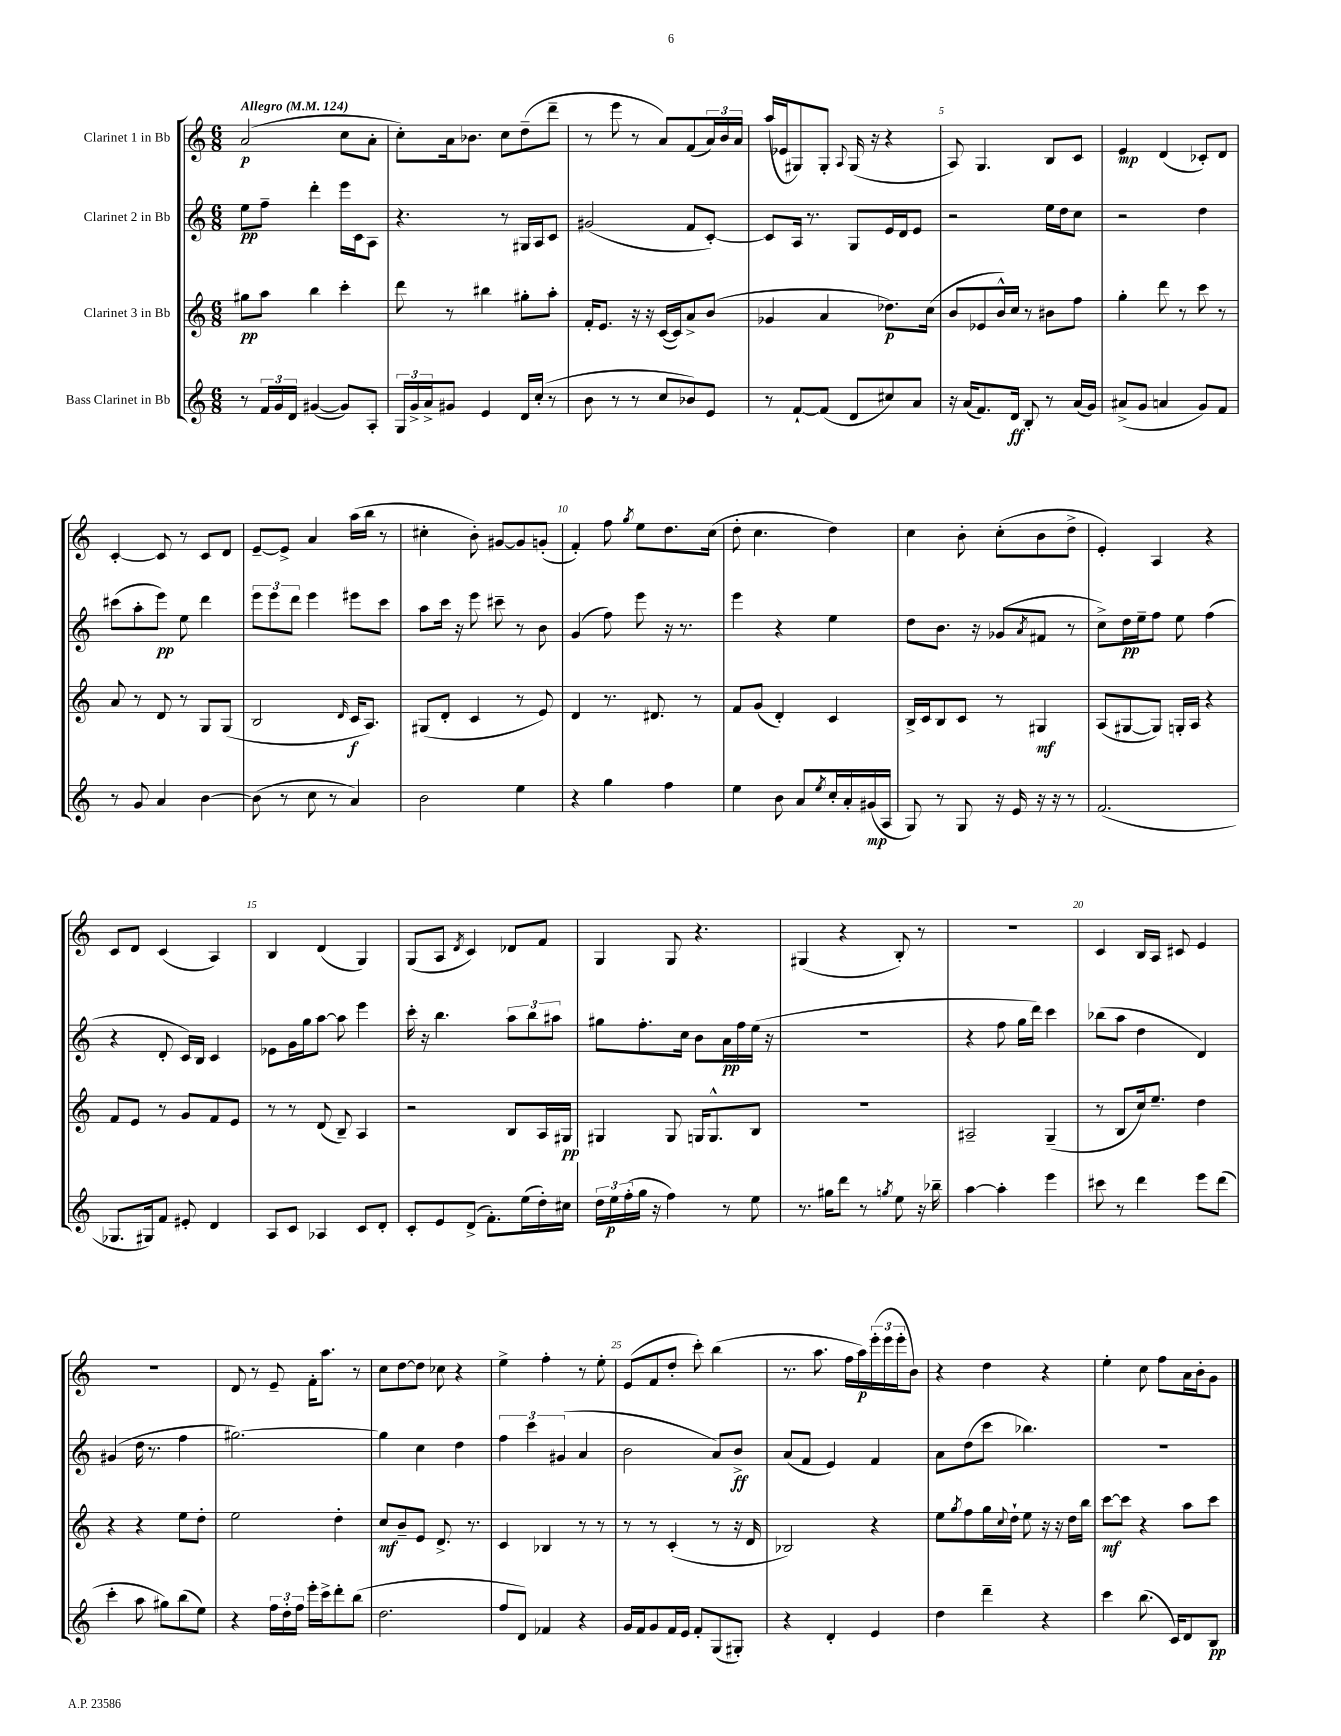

**kern	**kern	**kern	**kern
*staff4	*staff3	*staff2	*staff1
*clefG2	*clefG2	*clefG2	*clefG2
*k[]	*k[]	*k[]	*k[]
*M6/8	*M6/8	*M6/8	*M6/8
*MM124	*MM124	*MM124	*MM124
8r	8gg#	8ee	(2a
24f	8aa	8ff~	.
24g	.	.	.
24d	.	.	.
([4g#	4bb	4ddd'	.
8g#])	4ccc'	16eee	8cc
.	.	16c	.
8A'	.	8A	8a'
=	=	=	=
24G	8ddd	4.r	8cc')
24g^	.	.	.
24a^	.	.	.
8g#	8r	.	16a
.	.	.	8.b-
4e	4bb#	.	.
.	.	8r	8cc
16d	8gg#'	16G#	(8dd~
(16cc'	.	16A	.
8r	8aa'	8c	8ddd~
=	=	=	=
8b	16f'	(2g#	8r
.	8.e	.	.
8r	.	.	8eee
8r	16r	.	8r
.	16r	.	.
8cc	([16c	.	8a)
.	16c])	.	.
8b-)	8a^	8f	(8f
8e	(8b	[8c')	24a)
.	.	.	24b
.	.	.	24a
=	=	=	=
8r	4g-	8c]	(16aa
.	.	.	16e-
[8f`	.	16A	8G#)
.	.	8.r	.
(8f]	4a	.	8G#'
.	.	.	8qqA
8d	.	8G	(16G#
.	.	.	16r
8cc#)	8.dd-)	16e	4r
.	.	16d	.
8a	.	8e	.
.	(16cc	.	.
=	=	=	=
16r	8b	2r	8A)
(16a	.	.	.
8.f)	8e-	.	4.G
.	16b^^)	.	.
16d	16cc	.	.
8B'	8r	.	.
8r	8b#	16ee	8B
.	.	16dd	.
(16a	8ff	8cc	8c
16g)	.	.	.
=	=	=	=
(8a#^	4gg'	2r	4e
8g	.	.	.
4a	8ddd	.	(4d
.	8r	.	.
8g)	8ccc	4dd	8c-')
8f	8r	.	8d
=	=	=	=
8r	8a	(8ccc#	[4c'
8g	8r	8aa'	.
4a	8d	8eee)	8c]
.	8r	8ee	8r
[4b	8G	4ddd	8c
.	(8G	.	8d
=	=	=	=
(8b]	2B	12eee	[8e~
.	.	12eee	.
8r	.	.	8e^]
.	.	12ddd	.
8cc	.	4eee	4a
8r	.	.	.
.	16qqd	.	.
4a)	16c	8eee#	(16aa
.	8.A)	.	16bb
.	.	8ccc	8r
=	=	=	=
2b	(8G#	8aa	4cc#'
.	8d'	16ccc	.
.	.	16r	.
.	4c	8eee	8b')
.	.	8ccc#~	[8g#
4ee	8r	8r	8g#]
.	8e)	8b	(8g'
=	=	=	=
4r	4d	(4g	4f')
4gg	8.r	8ff)	8ff
.	.	.	8qgg
.	.	8eee	8ee
.	8.d#	.	.
4ff	.	16r	8.dd
.	.	8.r	.
.	8r	.	.
.	.	.	(16cc
=	=	=	=
4ee	8f	4eee	8dd'
.	(8g	.	4.cc
8b	4d')	4r	.
8a	.	.	.
8qee	.	.	.
16cc'	4c	4ee	4dd)
16a'	.	.	.
(16g#	.	.	.
16A	.	.	.
=	=	=	=
8G)	16B^	8dd	4cc
.	16c	.	.
8r	8B	8.b	.
8G	8c	.	8b'
.	.	16r	.
16r	8r	(8g-	(8cc'
16e	.	.	.
.	.	8qa	.
16r	4G#	8f#	8b
16r	.	.	.
8r	.	8r	8dd^
=	=	=	=
(2.f	(8A	8cc^)	4e')
.	[8G#	16dd	.
.	.	16ee~	.
.	8G#])	8ff	4A
.	16G'	8ee	.
.	16A	.	.
.	4r	(4ff	4r
=	=	=	=
8.G-	8f	4r	8c
.	8e	.	8d
16G#)	.	.	.
8f	8r	8d'	(4c
8e#'	8g	16c)	.
.	.	16B	.
4d	8f	4c	4A)
.	8e	.	.
=	=	=	=
8A	8r	8e-	4B
8c	8r	16g	.
.	.	16gg	.
4A-	(8d	[8aa	(4d
.	8B~)	8aa]	.
8c	4A	4eee	4G)
8d'	.	.	.
=	=	=	=
8c'	2r	16ccc'	(8G
.	.	16r	.
8e	.	4.bb	8A
.	.	.	8qd
(8d^	.	.	4c)
8.f')	.	.	.
.	8B	12aa	8d-
(16ee	.	.	.
.	.	12bb	.
16dd')	16A	.	8f
.	.	12aa#	.
16cc#	16G#	.	.
=	=	=	=
24dd	4G#	8gg#	4G
24ee	.	.	.
(24ff'	.	.	.
16gg	.	8.ff'	.
16r	.	.	.
4ff)	8G#	.	8G
.	.	16cc	.
.	16G	8b	4.r
.	8.G^^	.	.
8r	.	16a	.
.	.	16ff	.
8ee	8B	(16ee	.
.	.	16r	.
=	=	=	=
8.r	2.r	2.r	(4G#
16gg#	.	.	.
8ddd	.	.	4r
8r	.	.	.
8qgg	.	.	.
8ee	.	.	8B')
16r	.	.	8r
16bb-~	.	.	.
=	=	=	=
[4aa	2A#~	4r	2.r
4aa']	.	8ff	.
.	.	16gg	.
.	.	16ddd)	.
4eee	(4G~	4ccc	.
=	=	=	=
8ccc#	8r	(8bb-	4c
8r	8B	8aa	.
4ddd	16cc)	4dd	16B
.	8.ee~	.	16A
.	.	.	8c#
8eee	4dd	4d)	4e
(8ddd	.	.	.
=	=	=	=
4ccc'	4r	(4g#	2.r
8aa	4r	16dd	.
.	.	8.r	.
8gg#)	.	.	.
(8bb	8ee	4ff	.
8ee)	8dd'	.	.
=	=	=	=
4r	2ee	[2.gg#)	8d
.	.	.	8r
24ff	.	.	8e~
24dd'	.	.	.
24ff	.	.	.
16eee'	.	.	16f'
16ccc^	.	.	8.aa
8ddd'	4dd'	.	.
(8bb	.	.	8r
=	=	=	=
2.dd	8cc	4gg#]	8cc
.	8b~	.	[8dd
.	8e	4cc	8dd]
.	8.d^	.	8cc-
.	.	4dd	4r
.	8.r	.	.
=	=	=	=
8ff	4c	6ff	4ee^
8d)	.	.	.
.	.	6ccc	.
4f-	4B-	.	4ff'
.	.	(6g#	.
4r	8r	4a	8r
.	8r	.	8ee'
=	=	=	=
16g	8r	2b	(8e
16f	.	.	.
8g	8r	.	8f
16f	(4c'	.	8dd'
16e	.	.	.
8f'	.	.	8ccc')
(8G	8r	8a)	(4bb
8G#')	16r	8b^	.
.	16d	.	.
=	=	=	=
4r	2B-)	(8a	8.r
.	.	8f	.
.	.	.	8.aa
4d'	.	4e)	.
.	.	.	16ff
.	.	.	16aa)
4e	4r	4f	(24eee'
.	.	.	24eee
.	.	.	24eee'
.	.	.	8b)
=	=	=	=
4dd	8ee	8a	4r
.	8qgg	.	.
.	8ff	(8dd	.
4ddd~	16gg	8ccc	4dd
.	8qqcc	.	.
.	16dd`	.	.
.	8ee	4.bb-)	.
4r	16r	.	4r
.	16r	.	.
.	16dd	.	.
.	16bb	.	.
=	=	=	=
4ccc	[8ccc	2.r	4ee'
.	8ccc]	.	.
(8.bb	4r	.	8cc
.	.	.	8ff
16c)	.	.	.
8d	8aa	.	16a
.	.	.	16b'
8B	8ccc	.	8g
==	==	==	==
*-	*-	*-	*-
